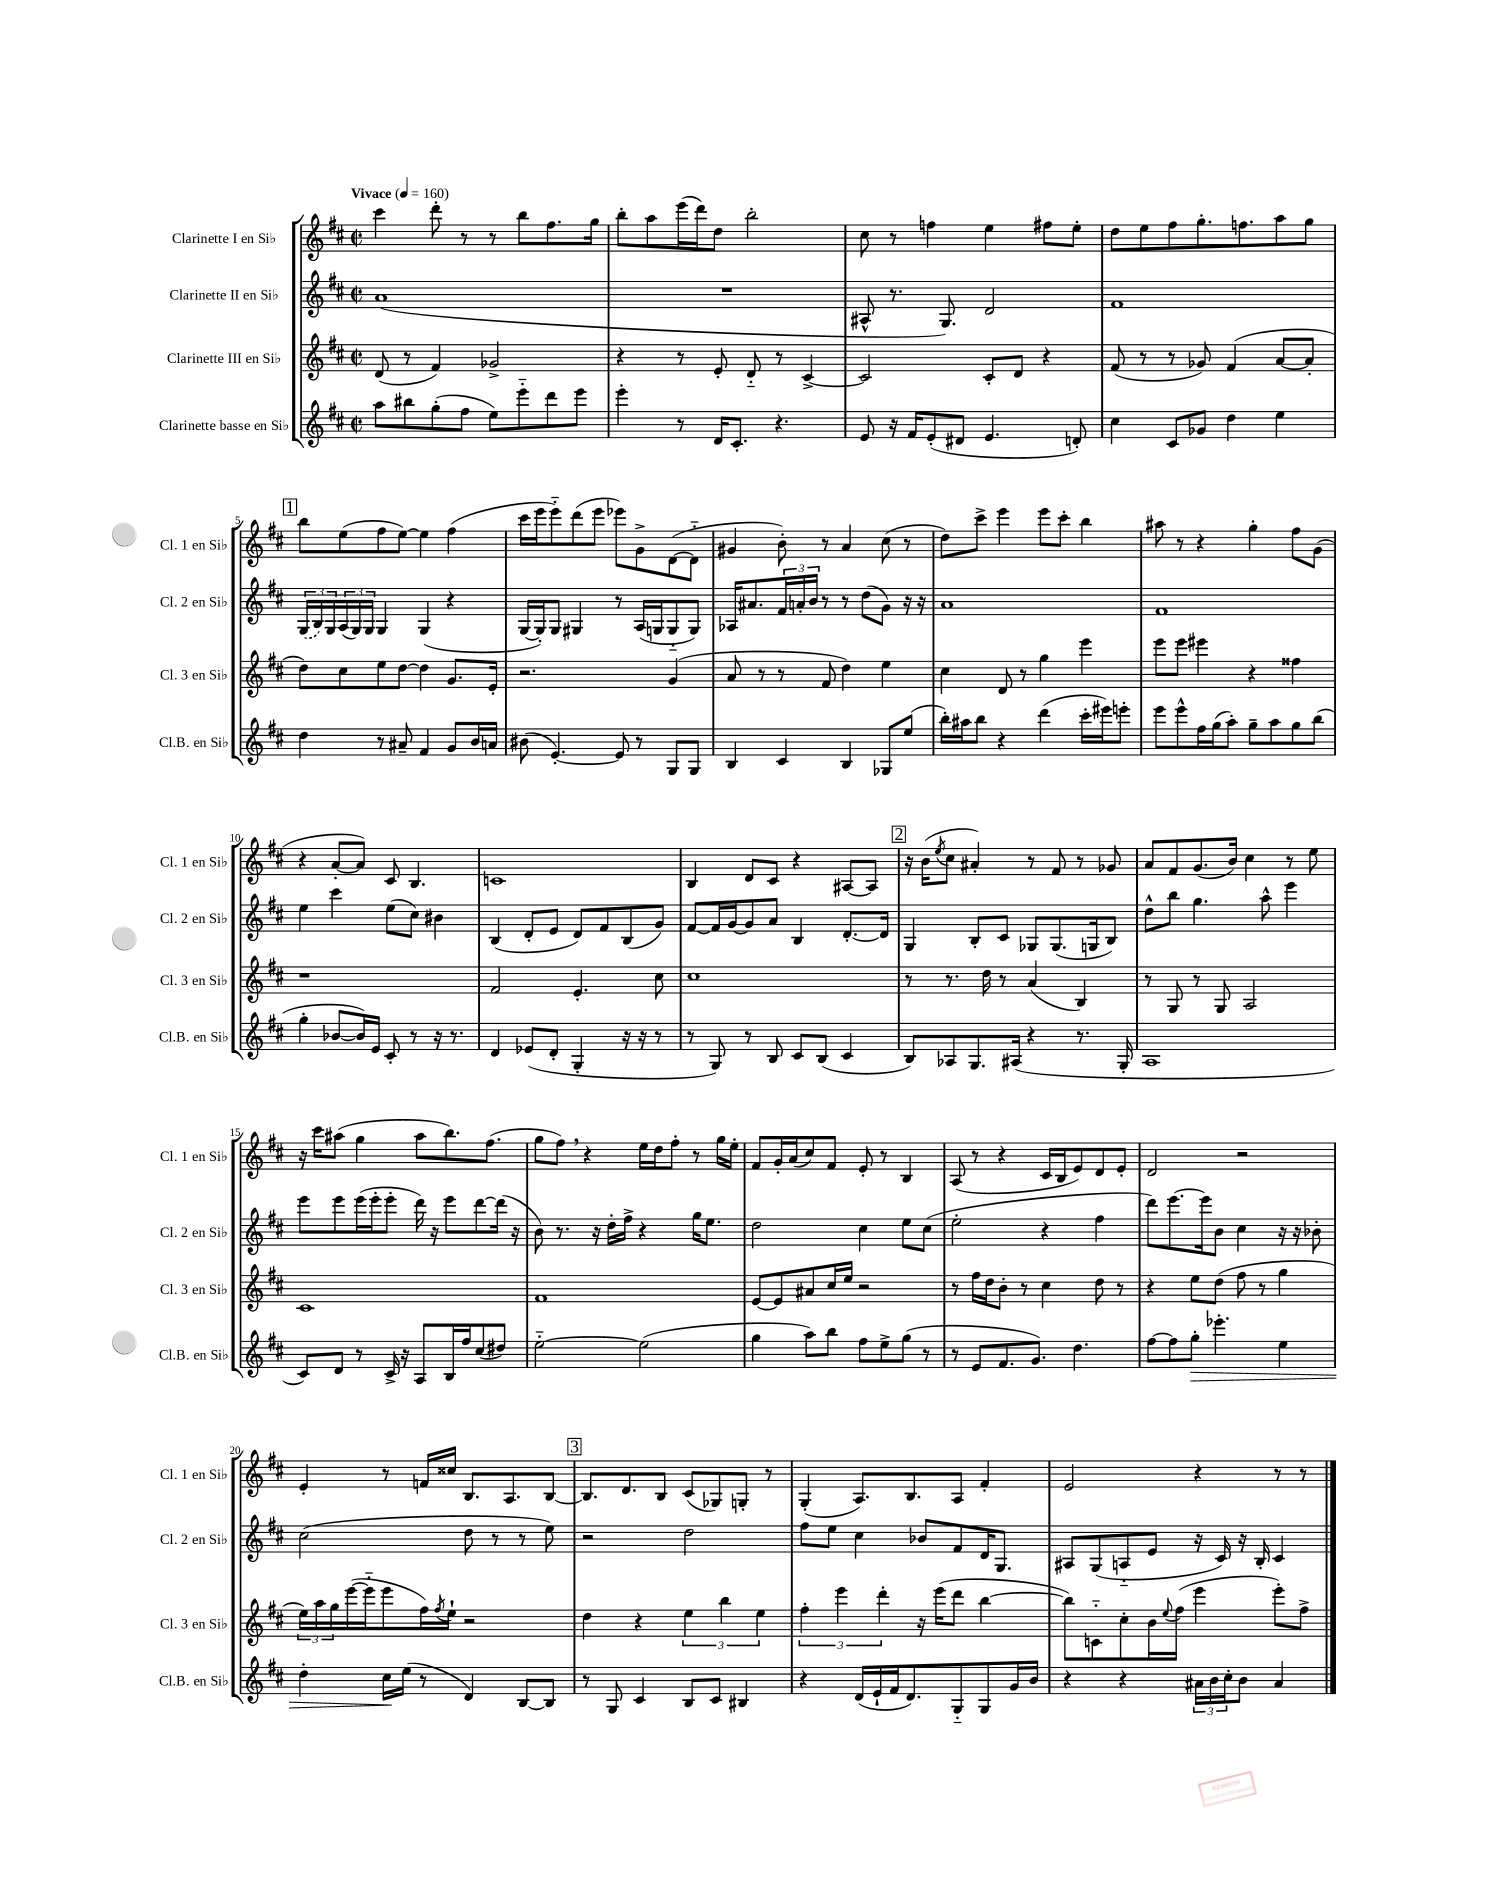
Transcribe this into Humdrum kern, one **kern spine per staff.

**kern	**kern	**kern	**kern
*staff4	*staff3	*staff2	*staff1
*clefG2	*clefG2	*clefG2	*clefG2
*k[f#c#]	*k[f#c#]	*k[f#c#]	*k[f#c#]
*M2/2	*M2/2	*M2/2	*M2/2
*met(c|)	*met(c|)	*met(c|)	*met(c|)
*MM160	*MM160	*MM160	*MM160
8aa\L	(8d/	(1a	4ccc#\
8bb#\	8r	.	.
(8gg'\	4f#/)	.	8ddd'\
8ff#\J	.	.	8r
8ee\L)	2g-^/	.	8r
8eee'~\	.	.	8bb\L
8ddd\	.	.	8.ff#\
8eee\J	.	.	.
.	.	.	16gg\Jk
=	=	=	=
4eee'\	4r	1r	8bb'\L
.	.	.	8aa\
8r	8r	.	(16eee\L
.	.	.	16ddd\J)
16d/LK	8e'/	.	8dd\J
8.c#'/J	.	.	.
.	8d'~/	.	2bb'\
4.r	8r	.	.
.	[4c#^/	.	.
=	=	=	=
8e/	2c#/]	8A#^^/	8cc#\
16r	.	8.r	8r
16f#/LK	.	.	.
(8e'/	.	.	4ff\
.	.	8.G/)	.
8d#/J	.	.	.
4.e/	8c#'/L	2d/	4ee\
.	8d/J	.	.
.	4r	.	8ff#\L
8d'/)	.	.	8ee'\J
=	=	=	=
4cc#\	(8f#/	1f#	8dd\L
.	8r	.	8ee\
8c#/L	8r	.	8ff#\
8g-/J	8g-/)	.	8.gg'\
4dd\	(4f#/	.	.
.	.	.	8.ff\
4ee\	[8a/L	.	8aa\
.	8a'/]J	.	8gg\J
=	=	=	=
4dd\	8dd\L)	(24G/LL	8bb\L
.	.	24B/)	.
.	.	24G/	.
.	8cc#\	(24A/	(8ee\
.	.	24G/)	.
.	.	24G/JJ	.
8r	8ee\	4G/	8ff#\
8a#~/	[8dd\J	.	[8ee\J)
4f#/	4dd\]	(4G/	4ee\]
8g/L	8.g/L	4r	(4ff#\
16b/L	.	.	.
16a/JJ	16e'/Jk	.	.
=	=	=	=
(8b#\	2.r	[16G/LL	16ccc#\LL
.	.	16G'/]J)	16eee\J
[4.e'/)	.	8G/J	8eee'~\)
.	.	4G#/	(8ddd\
.	.	.	8eee\J
8e/]	.	8r	8eee-\L)
8r	.	(16A/LL	8g^\
.	.	16G/J	.
8G/L	(4g/	8G'~/	([8d\
8G/J	.	8G/J)	8d'~\]J
=	=	=	=
4B/	8a/	16A-/LK	4g#/
.	.	8.a#/	.
.	8r	.	.
4c#/	8r	24f#/L	8b'\)
.	.	24a'/	.
.	.	24b/JJ	.
.	8f#/	8r	8r
4B/	4dd\)	8r	4a/
.	.	(8dd\L	.
8G-/L	4ee\	8g\J)	(8cc#\
(8ee/J	.	16r	8r
.	.	16r	.
=	=	=	=
16bb'\LL)	4cc#\	1a	8dd\L)
16aa#\J	.	.	.
8bb\J	.	.	8ccc#^\J
4r	8d/	.	4eee\
.	8r	.	.
(4ddd\	4gg\	.	8eee\L
.	.	.	8ccc#'\J
16ccc#'\LL	4eee\	.	4bb\
16eee#\J)	.	.	.
8eee'\J	.	.	.
=	=	=	=
8eee\L	8eee\L	1f#	8aa#\
8eee^^\	8eee\J	.	8r
16ff#\L	4eee#\	.	4r
(16gg\J	.	.	.
8aa'\J)	.	.	.
8gg~\L	4r	.	4gg'\
8aa\	.	.	.
8gg\	4ff##\	.	8ff#\L
(8bb\J	.	.	(8g\J
=	=	=	=
4gg'\	1r	4ee\	4r
[8b-/L	.	4ccc#\	[8a'/L
16b-/]L)	.	.	8a/]J)
16e/JJ	.	.	.
8c#'/	.	(8ee\L	8c#/
8r	.	8cc#\J)	4.B/
16r	.	4b#\	.
8.r	.	.	.
=	=	=	=
4d/	2f#/	(4B/	1c
(8e-/L	.	8d'/L	.
8d'/J	.	8e/J	.
4G'/	4.e'/	8d/L)	.
.	.	8f#/	.
16r	.	(8B/	.
16r	.	.	.
8r	8cc#\	8g/J)	.
=	=	=	=
8r	1cc#	[8f#/L	4B/
8G/)	.	16f#/]L	.
.	.	[16g/J	.
8r	.	8g/]	8d/L
8B/	.	8a/J	8c#/J
8c#/L	.	4B/	4r
(8B/J	.	.	.
4c#/	.	[8.d'/L	[8A#/L
.	.	.	8A#/]J
.	.	16d/]Jk	.
=	=	=	=
8B/L)	8r	4G/	16r
.	.	.	(16b\LK
.	.	.	8qee/
8A-/	8.r	.	8cc#\J
8.G/	.	8B'/L	4a#'/)
.	16dd\	.	.
.	8r	8c#/J	.
(16A#/Jk	.	.	.
4r	(4a/	8G-/L	8r
.	.	(8.G-/	8f#/
8.r	4B/)	.	8r
.	.	16G/k	.
.	.	8B/J)	8g-/
16G'/	.	.	.
=	=	=	=
1A	8r	8dd^^\L	8a/L
.	8G/	8bb\J	8f#/
.	8r	4.gg\	(8.g/
.	8G/	.	.
.	.	.	16b/Jk)
.	2A/	.	4cc#\
.	.	8aa^^\	.
.	.	4eee\	8r
.	.	.	8ee\
=	=	=	=
8c#/L)	1c#	8eee\L	16r
.	.	.	16ccc#\LK
8d/J	.	8eee\	(8aa#\J
8r	.	(16eee\L	4gg\
.	.	16eee'\J	.
16c#^/	.	8eee'\J	.
16r	.	.	.
8A/L	.	16ddd\)	8aa#\L
.	.	16r	.
16B/L	.	8eee\L	8.bb\)
16ff#/J	.	.	.
(8cc#/	.	[8ddd\	.
.	.	.	(8.ff#\J
8dd#/J)	.	(16ddd\]Jk	.
.	.	16r	.
=	=	=	=
[2ee'~\	1f#	8b\)	8gg\L
.	.	8.r	8ff#\J)
.	.	.	4r
.	.	16r	.
.	.	16dd'\LL	.
.	.	16ff#^\JJ	.
(2ee\]	.	4r	16ee\LL
.	.	.	16dd\J
.	.	.	8ff#'\J
.	.	16gg\LK	8r
.	.	8.ee\J	.
.	.	.	16gg\LL
.	.	.	16ee'\JJ
=	=	=	=
4gg\	[8e/L	2dd\	8f#/L
.	8e/]	.	16g'/L
.	.	.	(16a/J
8aa\L)	8a#/	.	8cc#/)
8bb\J	16cc#/L	.	8f#/J
.	16ee/JJ	.	.
8ff#\L	2r	4cc#\	8e'/
8ee^\	.	.	8r
(8gg\J	.	8ee\L	4B/
8r	.	(8cc#\J	.
=	=	=	=
8r	8r	2ee'\	(8A/
8e/L	16ff#\LL	.	8r
.	16dd\J	.	.
8.f#/	8b'\J	.	4r
.	8r	.	.
8.g/J)	.	.	.
.	4cc#\	4r	16c#/LL
.	.	.	16B/J
4.dd\	.	.	8e/)
.	8dd\	4ff#\	8d/
.	8r	.	8e'/J
=	=	=	=
[8ff#\L	4r	8ddd\L)	2d/
8ff#\]	.	[8.eee\	.
8gg'\J	8ee\L	.	.
.	.	16eee\]k	.
4.eee-'\	(8dd\J	8b\J	.
.	8ff#\	4cc#\	2r
.	8r	.	.
4ee\	4gg\	16r	.
.	.	16r	.
.	.	8b-'\	.
=	=	=	=
4dd'\	24ee\LL)	(2cc#\	4e'/
.	24aa\	.	.
.	24gg\	.	.
.	([16eee\	.	.
.	16eee'~\]J	.	.
16cc#\LL	8eee\	.	8r
(16ee\JJ	.	.	.
8r	16ff#\L)	.	16f/LL
.	8qff#/	.	.
.	16ee`\JJ	.	16cc##/JJ
4d/)	2r	8dd\	8.B/L
.	.	8r	.
.	.	.	8.A/
[8B/L	.	8r	.
8B/]J	.	8ee\)	[8B/J
=	=	=	=
8r	4dd\	2r	8.B/]L
8G/	.	.	.
.	.	.	8.d/
4c#/	4r	.	.
.	.	.	8B/J
8B/L	6ee\	2dd\	(8c#/L
8c#/J	.	.	8G-/)
.	6bb\	.	.
4B#/	.	.	8G'/J
.	6ee\	.	.
.	.	.	8r
=	=	=	=
4r	6ff#'\	8ff#\L	(4G'/
.	.	8ee\J	.
.	6eee\	.	.
(16d/LL	.	4cc#\	8.A/L)
16e`/	.	.	.
.	6ddd'\	.	.
16f#/J	.	.	.
8.d/)	.	.	8.B/
.	16r	8b-/L	.
.	(16eee\LK	.	.
8G'~/	8ddd\J	8f#/	8A/J
8G/	[4bb\	16d/K	4f#'/
.	.	8.G/J	.
16g/L	.	.	.
16b/JJ	.	.	.
=	=	=	=
4r	8bb\]L)	8A#/L	2e/
.	8c'~\	(8G/	.
4r	8cc#'\	8A'~/	.
.	16b\L	8e/J	.
.	8qqee/	.	.
.	(16ff#\JJ	.	.
24a#\LL	4eee\	16r	4r
24b\	.	.	.
.	.	16c#/)	.
24cc#'\J	.	.	.
8b\J	.	16r	.
.	.	16B'/	.
4a#/	8eee'\L)	4c#/	8r
.	8ff#^\J	.	8r
==	==	==	==
*-	*-	*-	*-
